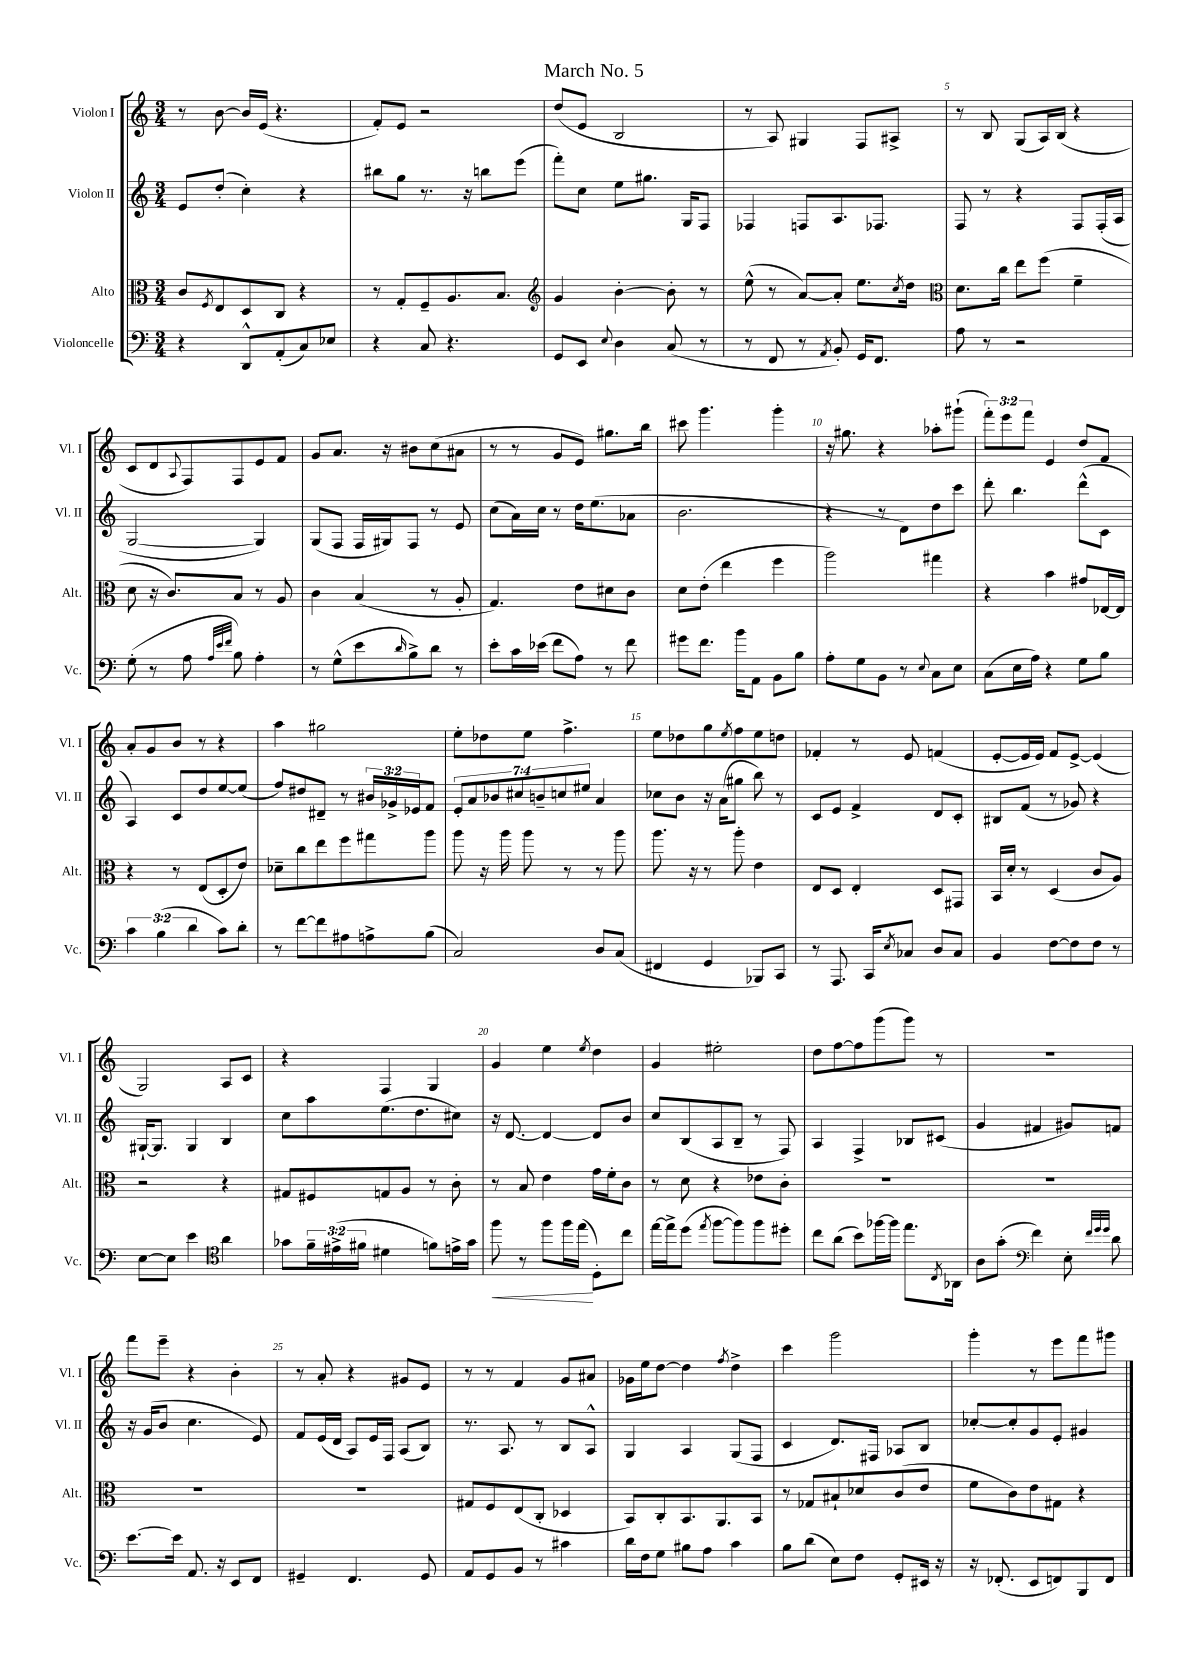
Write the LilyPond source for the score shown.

\header { title = "March No. 5" }
<<
\new StaffGroup <<
\new Staff = "s0" \with { instrumentName = "Violon I" shortInstrumentName = "Vl. I" } {
    \clef treble \key c \major \numericTimeSignature \time 3/4 \override Staff.TupletNumber.text = #tuplet-number::calc-fraction-text
    r8 b'8~ b'16 e'16( r4. |
    f'8-.) e'8 r2 |
    d''8( e'8 b2 |
    r8 a8) gis4 f8 ais8-> |
    r8 b8 g8( a16) b16( r4 |
    c'8 d'8 \appoggiatura { a8 } f8) f8 e'8 f'8 |
    g'8 a'8. r16 bis'8 c''8( ais'8 |
    r8 r8 g'8 e'8) gis''8. b''16 |
    cis'''8 g'''4. g'''4-. |
    r16 gis''8. r4 aes''8-. gis'''8-!( |
    \tuplet 3/2 { f'''8-.) e'''8 f'''8 } e'4 d''8 f'8 |
    a'8-. g'8 b'8 r8 r4 |
    a''4 gis''2 |
    e''8-. des''8 e''8 f''4.-> |
    e''8 des''8 g''8 \acciaccatura { e''8 } f''8 e''8 d''8 |
    fes'4-. r8 e'8 f'4( |
    e'8~-. e'16 e'16) f'8 e'8~-> e'4( |
    g2) a8 c'8 |
    r4 f4 g4 |
    g'4 e''4 \acciaccatura { e''8 } d''4 |
    g'4 eis''2-. |
    d''8 f''8~ f''8 g'''8( g'''8) r8 |
    R2. |
    f'''8 e'''8-- r4 b'4-. |
    r8 a'8-. r4 gis'8 e'8 |
    r8 r8 f'4 g'8 ais'8 |
    ges'16 e''16 d''8~ d''4 \acciaccatura { f''8 } d''4-> |
    c'''4 g'''2 |
    g'''4-. r8 e'''8 f'''8 gis'''8 \bar "|." |
}
\new Staff = "s1" \with { instrumentName = "Violon II" shortInstrumentName = "Vl. II" } {
    \clef treble \key c \major \numericTimeSignature \time 3/4 \override Staff.TupletNumber.text = #tuplet-number::calc-fraction-text
    e'8 d''8-.( c''4-.) r4 |
    bis''8 g''8 r8. r16 b''8 e'''8( |
    f'''8-.) c''8 e''8 gis''8. g16 f8 |
    fes4 f8 a8. fes8. |
    f8 r8 r4 f8 f16-.( a16 |
    g2~ g4) |
    g8( f8 f16 gis16) f8 r8 e'8 |
    c''8( a'16) c''16 r8 d''16 e''8.( aes'8 |
    b'2. |
    r4 r8 d'8) d''8 c'''8 |
    d'''8-. b''4. d'''8-^( c'8 |
    a4) c'8 d''8 e''8~ e''8( |
    f''8) dis''8 dis'8-- r8 \tuplet 3/2 { bis'16 ges'16-> ees'16 } f'8 |
    \tuplet 7/4 { e'8-. a'8 bes'8 cis''8 b'8-- c''8 eis''8 } a'4 |
    ces''8 b'8 r16 a'16( gis''8 b''8) r8 |
    c'8 e'8 f'4-> d'8 c'8-. |
    bis8 f'8( r8 ges'8) r4 |
    gis16~-! gis8. gis4 b4 |
    c''8 a''8 e''8.( d''8. cis''8) |
    r16 d'8.~ d'4~ d'8 b'8 |
    c''8 b8( a8 b8-- r8 f8) |
    a4 f4-> bes8 cis'8( |
    g'4 fis'4 gis'8) f'8 |
    r16 g'16( b'8 c''4. e'8) |
    f'8 e'16( d'16 a8) e'16 f16 a8( b8) |
    r8. a8. r8 b8 a8-^ |
    g4 a4 g8( f8 |
    c'4 d'8.) fis16 aes8 b8 |
    ces''8~-. ces''8-. g'8 e'8-. gis'4 \bar "|." |
}
\new Staff = "s2" \with { instrumentName = "Alto" shortInstrumentName = "Alt." } {
    \clef alto \key c \major \numericTimeSignature \time 3/4
    c'8 \acciaccatura { f8 } e8 d8 c8 r4 |
    r8 g8-. f8-- a8. b8. |
    \clef treble g'4 b'4~-. b'8-. r8 |
    e''8-^( r8 a'8~) a'8-. e''8. \acciaccatura { c''8 } d''16 |
    \clef alto d'8. c''16 e''8 f''8( f'4-- |
    d'8 r16 c'8.) b8 r8 a8 |
    c'4 b4( r8 a8-. |
    g4.) e'8 dis'8 c'8 |
    d'8 e'8-.( e''4 f''4 |
    a''2) gis''4 |
    r4 b'4 gis'8 ees16~ ees16 |
    r4 r8 e8( d8-. e'8) |
    des'8-- c''8 e''8 f''8 gis''8 a''8 |
    a''8 r16 a''16 a''8 r8 r8 a''8 |
    a''8. r16 r8 a''8-. e'4 |
    e8 d8 e4-. d8 gis,8 |
    b,16 d'16-. r8 d4( c'8 a8) |
    r2 r4 |
    gis8 fis8 g8 a8 r8 c'8-. |
    r8 b8 e'4 g'16 f'16-. c'8 |
    r8 d'8 r4 ees'8 c'8-. |
    R2. |
    R2. |
    R2. |
    R2. |
    gis8 f8 e8( c8-. des4 |
    b,8) c8-. b,8. a,8. b,8 |
    r8 ges8 bis8-! des'8 c'8( e'8 |
    f'8 c'8) e'8 gis8 r4 \bar "|." |
}
\new Staff = "s3" \with { instrumentName = "Violoncelle" shortInstrumentName = "Vc." } {
    \clef bass \key c \major \numericTimeSignature \time 3/4 \override Staff.TupletNumber.text = #tuplet-number::calc-fraction-text
    r4 d,8-^ a,8-.( c8) ees8 |
    r4 c8 r4. |
    g,8 e,8 \appoggiatura { e8 } d4 c8( r8 |
    r8 f,8 r8 \acciaccatura { a,8 } b,8-.) g,16 f,8. |
    a8 r8 r2 |
    g8-.( r8 a8 \grace { a32 e'32 f'32 } b8) a4-. |
    r8 g8-^( e'8 \grace { d'16 } b8->) d'8 r8 |
    e'8-. c'16 ees'16( f'8 a8) r8 f'8 |
    gis'8 f'8. b'16 a,8 b,8 b8 |
    a8-. g8 b,8 r8 \appoggiatura { e8 } c8 e8 |
    c8( e16 a16) r4 g8 b8 |
    \tuplet 3/2 { c'4 b4( d'4 } c'8) d'8-. |
    r8 f'8~ f'8 ais8 a8-> b8( |
    c2) d8 c8( |
    fis,4 g,4 bes,,8) c,8 |
    r8 a,,8. c,16 \acciaccatura { e8 } ces8 d8 ces8 |
    b,4 f8~ f8 f8 r8 |
    e8~ e8 e'4 \clef tenor a'4 |
    ges'8 \tuplet 3/2 { f'16-- eis'16->( fis'16 } dis'4 f'8) e'16-> ges'16 |
    f''8\< r8 f''8 f''16 e''16\!( d8-.) c''8 |
    e''16~ e''16-> d''8( \acciaccatura { e''8 } f''8~ f''8) f''8 dis''8-. |
    c''8 a'8( b'8) fes''16~ fes''16 e''8. \acciaccatura { c8 } aes,16 |
    a8 g'8-.( \clef bass f'4) e8-. \grace { f'32 g'32 g'32 } d'8 |
    e'8.~ e'16 a,8. r16 e,8 f,8 |
    gis,4-- f,4. gis,8 |
    a,8 g,8 b,8 r8 cis'4 |
    d'16 f16 g8 bis8 a8 c'4 |
    b8 d'8( e8) f8 g,8-. eis,16 r16 |
    r16 fes,8.-.( e,8 f,8) b,,8 f,8 \bar "|." |
}
>>
>>
\layout { \context { \Score \override BarNumber.break-visibility = ##(#f #t #t) barNumberVisibility = #(every-nth-bar-number-visible 5) } }
